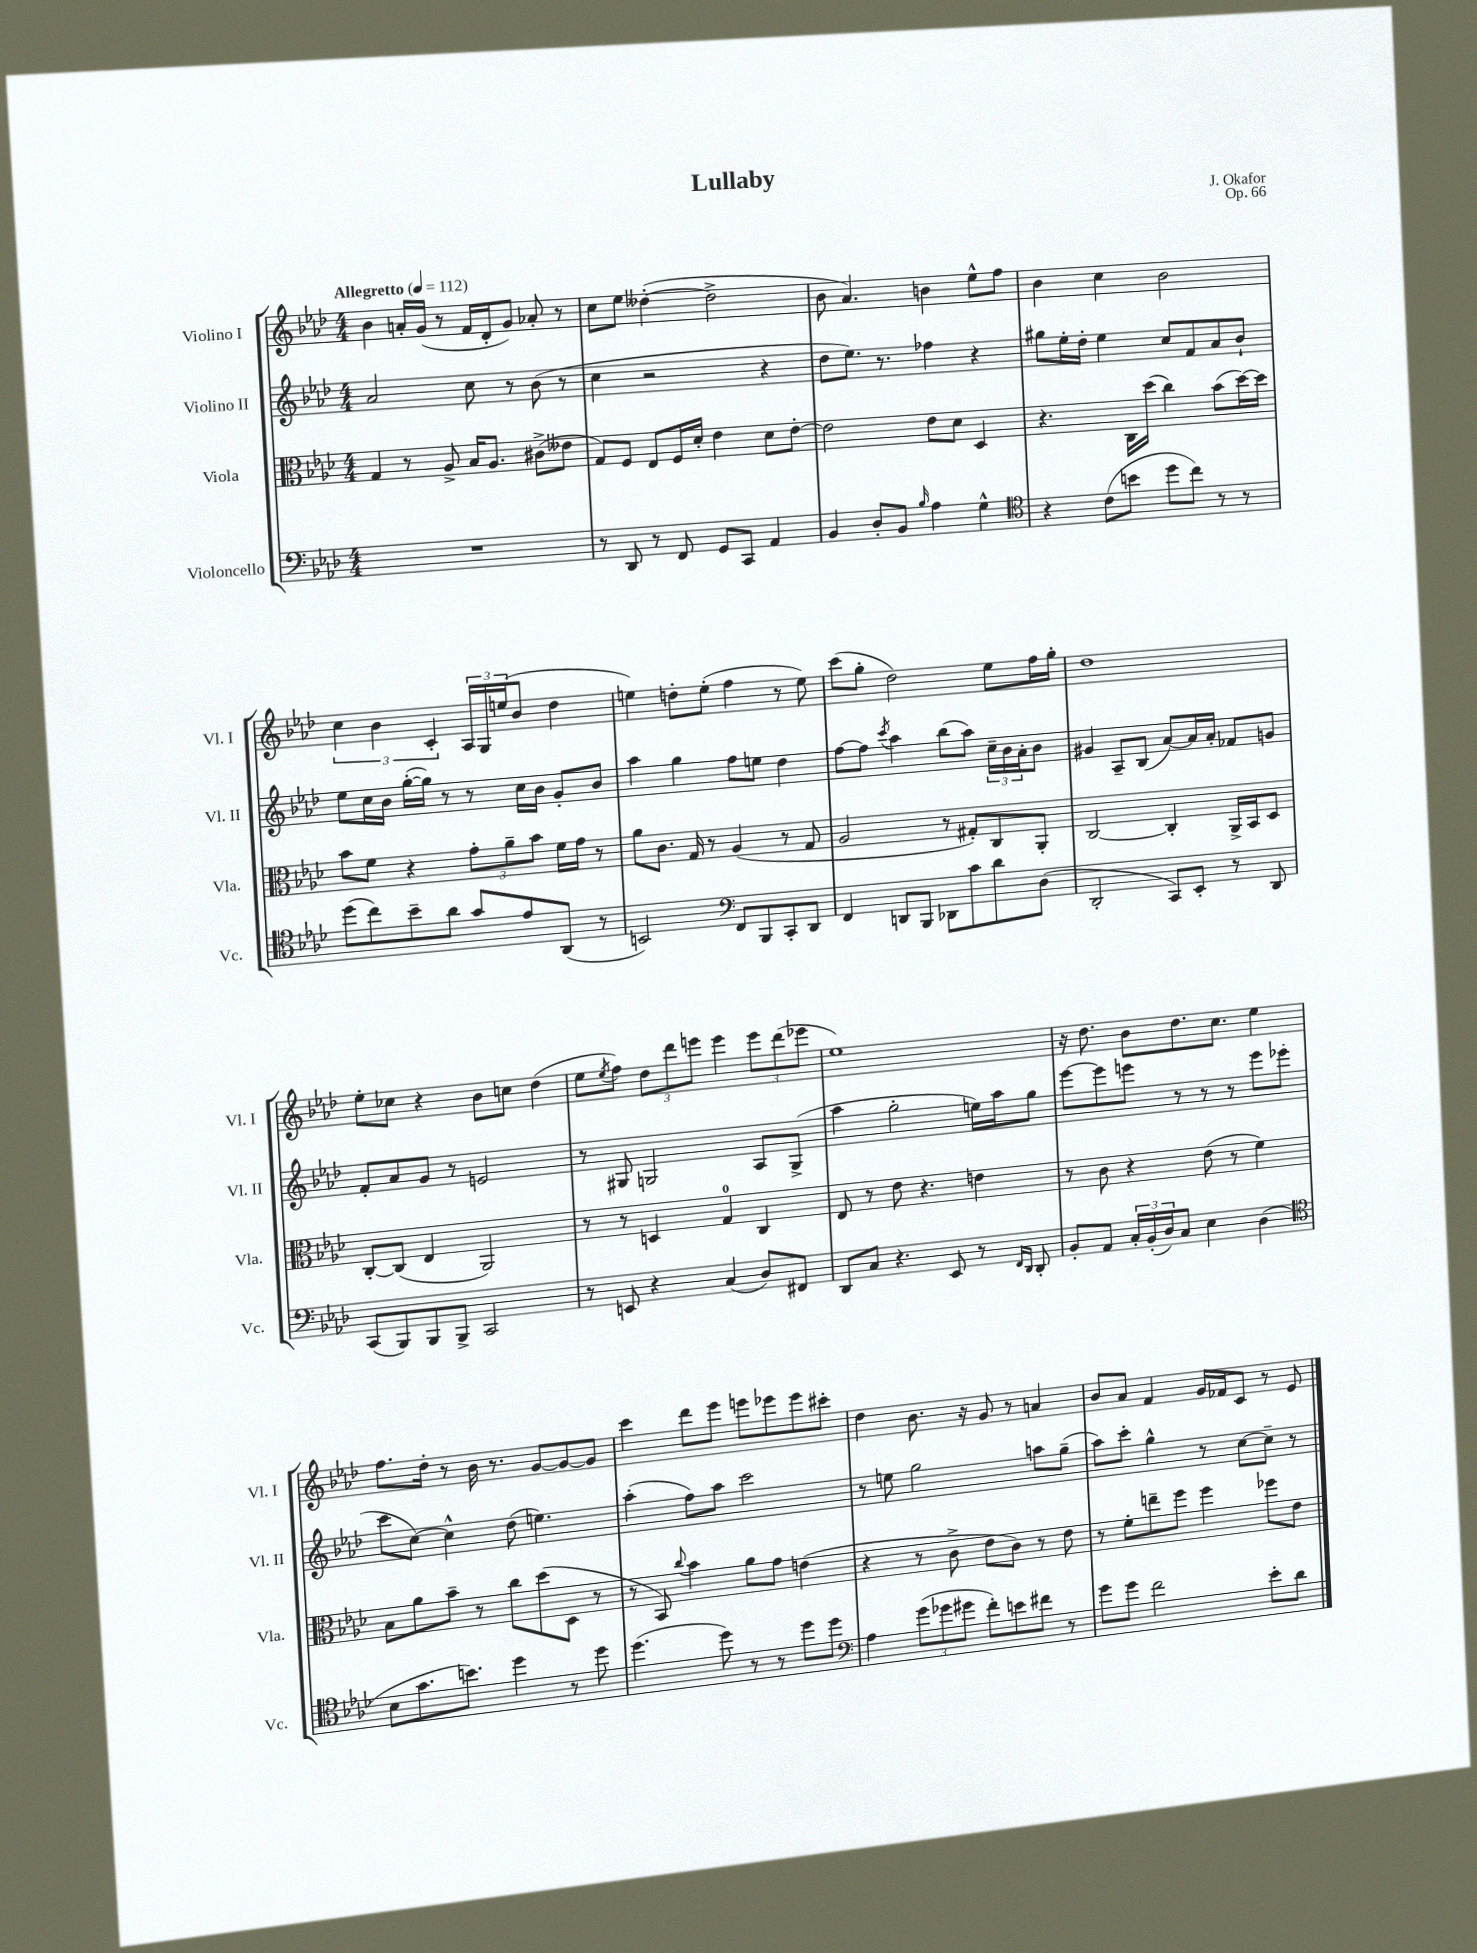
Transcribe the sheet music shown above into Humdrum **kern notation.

**kern	**kern	**kern	**kern
*staff4	*staff3	*staff2	*staff1
*clefF4	*clefC3	*clefG2	*clefG2
*k[b-e-a-d-]	*k[b-e-a-d-]	*k[b-e-a-d-]	*k[b-e-a-d-]
*M4/4	*M4/4	*M4/4	*M4/4
*MM112	*MM112	*MM112	*MM112
1r	4G/	2a-/	4b-\
.	8r	.	16a'/LL
.	.	.	(16g/JJ
.	8A-^/	.	8r
.	16B-/LK	8cc\	16f/LL
.	8.A-/J	.	16d-'/J
.	.	8r	8g/J)
.	(8c#^\L	(8b-\	8a-'/
.	8e--\J	8r	8r
=	=	=	=
8r	8G/L)	4cc\	8cc\L
8DD-/	8F/J	.	8ee-\J
8r	8E-/L	2r	([4dd--'\
8FF/	16F/L	.	.
.	16d-'/JJ	.	.
8GG/L	4e-\	.	2dd--^\]
8CC/J	.	.	.
4AA-/	8d-\L	4r	.
.	[8e-'\J	.	.
=	=	=	=
4BB-/	2e-\]	8dd-\L	8b-\
.	.	8.ee-\J)	4.a-/)
8D-'/L	.	.	.
.	.	8.r	.
8BB-/J	.	.	.
16qqB-/	.	.	.
4A-\	8e-\L	4ff-\	4b\
.	8d-\J	.	.
4G^^\	4D-/	4r	8ee-^^\L
.	.	.	8ff\J
=	=	=	=
*clefC4	*	*	*
4r	4.r	8gg#\L	4b-\
.	.	16ee-'\L	.
.	.	16dd-'\JJ	.
(8c\L	.	4ee-\	4cc\
8b\J	16C\LL	.	.
.	(16dd-\JJ	.	.
8dd-\L	4cc\)	8cc/L	2b-\
8cc\J)	.	8f/	.
8r	(8b-\L	8a-/	.
8r	[16dd-\L)	8b-`/J	.
.	16dd-\]JJ	.	.
=	=	=	=
(8dd-\L	8b-\L	8ee-\L	6cc\
8cc\)	8f\J	16cc\L	.
.	.	.	6b-\
.	.	16b-\JJ	.
8b-~\	4r	([16gg'\LL	.
.	.	16gg\]JJ)	.
.	.	.	6c'/
8a-\J	.	8r	.
8g/L	12g'\L	8r	24A-/LL
.	.	.	24G/
.	12a-~\	.	(24ee/J
8e-/	.	16cc\LL	8b-/J
.	12b-\J	.	.
.	.	16b-\JJ	.
(8AA-/J	16f\LL	8g'/L	4dd-\
.	16g\JJ	.	.
8r	8r	8b-/J	.
=	=	=	=
2BB/)	8a-\L	4aa-\	4ee\)
.	8.c\J	.	.
.	.	4gg\	8dd'\L
.	16G/	.	.
.	8r	.	(8ee'\J
*clefF4	*	*	*
8FF/L	(4A-/	8ff\L	4ff\
8BBB-/	.	8ee\J	.
8CC'/	8r	4dd-\	8r
8DD-/J	8G/	.	8ee\)
=	=	=	=
4FF/	2A-/	[8ff\L	(8ccc\L
.	.	8ff\]J	8gg'\J
.	.	8qccc/	.
8DD/L	.	4aa-\	2dd-\)
8BBB-/J	.	.	.
8DD-\L	8r	(8bb-\L	.
8c\	8G#'/L)	8aa-\J)	.
8d-\	8C/	24cc~\LL	8ee-\L
.	.	24b-\	.
.	.	24a-'\J	.
(8D-\J	8AA-'/J	8b-\J	16ff\L
.	.	.	16gg'\JJ
=	=	=	=
2DD-'/	[2C/	4g#/	1dd-
.	.	8A-~/L	.
.	.	(8B-/J	.
8CC/L)	4C'/]	[8a-/L)	.
8EE-'/J	.	16a-/]L	.
.	.	16a-'/JJ	.
8r	16AA-^/LL	8f-/L	.
.	16BB-/J	.	.
8DD-/	8D-/J	8g/J	.
=	=	=	=
(8CC/L	[8C'/L	8f'/L	8ee-'\L
8BBB-/)	(8C/]J	8a-/	8cc-\J
8BBB-/	4E-/	8g/J	4r
8BBB-^/J	.	8r	.
2CC/	2AA-/)	2e/	8b-\L
.	.	.	8cc\J
.	.	.	(4dd-\
=	=	=	=
8r	8r	8r	8ee-\L
.	.	.	8qee-/
8EE/	8r	8G#/	8ff\J)
4r	4D/	2G/	12dd-\L
.	.	.	12ddd-\
.	.	.	12eee\J
(4C/	4G/	.	4eee\
8D-/L)	4C/	8A-/L	12eee\L
.	.	.	(12ddd-\
8FF#/J	.	(8G^/J	.
.	.	.	12eee-\J
=	=	=	=
8DD-/L	8E-/	4aa-\	1ee-)
8C/J	8r	.	.
4.r	8e-\	2gg'\	.
.	4.r	.	.
8EE-/	.	.	.
8r	4e\	16ee\LL)	.
.	.	16aa-\J	.
16qqFF/LL	.	.	.
16qqDD-/JJ	.	.	.
8DD-'/	.	8gg\J	.
=	=	=	=
8BB-'/L	8r	[8eee-\L	16r
.	.	.	8.dd-\
8AA-/J	8c\	8eee-\]	.
24C'/LL	4r	8eee\J	8b-\L
(24BB-'/	.	.	.
24D-/J)	.	.	.
8C/J	.	8r	8.dd-\
4E-\	(8e-\	8r	.
.	.	.	8.cc\J
.	8r	8r	.
(4D-\	4f\)	8eee\L	4ee-\
.	.	(8eee-\J	.
=	=	=	=
*clefC4	*	*	*
8B-\L	8B-\L	8ccc\L	8.ff\L
8.g\	8a-\	[8cc\J)	.
.	.	.	16dd-'\Jk
.	8b-~\J	4cc^^\]	8r
8.b\J)	.	.	.
.	8r	.	16b-\
.	.	.	8.r
4dd-\	8cc\L	(8dd-\	.
.	(8dd-\	4.ee\)	[8g/L
8r	8D-\J	.	8g/_
8dd-\	8r	.	8g/]J
=	=	=	=
(4.dd-\	8r	(4aa-'\	4ccc\
.	8BB-/)	.	.
.	8qqcc/	.	.
.	4b-\	8ff\L)	8ddd-\L
8dd-\)	.	8aa-\J	8eee-\J
8r	8a-\L	2ccc\	8eee\L
8r	8g\J	.	8eee-\
8dd-\L	(4e\	.	8eee-\
8dd-\J	.	.	8ccc#'\J
=	=	=	=
*clefF4	*	*	*
4A-\	4r	8r	4dd-\
.	.	8ee\	.
(12g\L	8r	2gg\	8.b-\
12g-\	.	.	.
.	8c^\	.	.
12g#\J	.	.	.
.	.	.	16r
8f'\L)	8e-\L	.	8g/
8e\	8c\J)	.	8r
8f#\J	8r	8aa\L	4a/
8r	8e-\	(8gg~\J	.
=	=	=	=
8g\L	8r	8aa-\L)	8b-/L
8g\J	8f'\L	8ccc'\J	8a-/J
2f\	8ee~\	4gg^^\	4f/
.	8ff\J	.	.
.	4ff\	8r	16g/LL
.	.	.	16f-/J
.	.	[8cc\L	8c/J
8e-'\L	8ff-\L	8cc~\]J	8r
8d-\J	8e-\J	8r	8e-/
==	==	==	==
*-	*-	*-	*-
